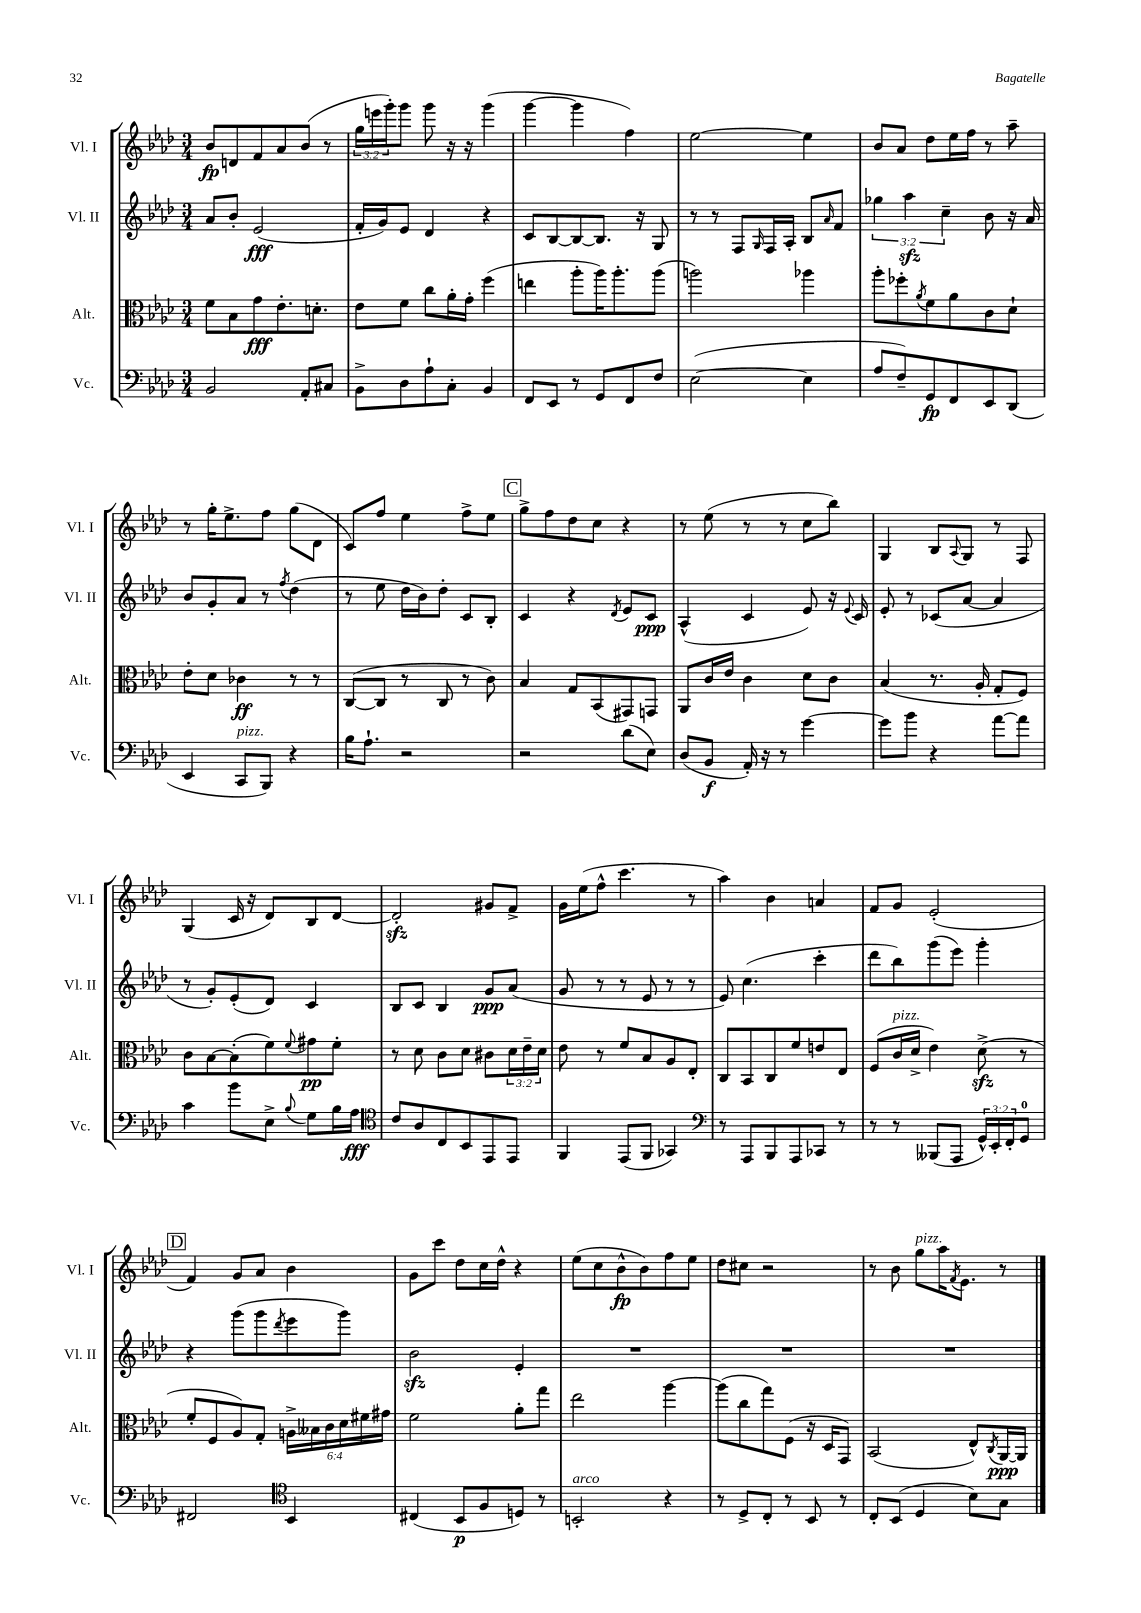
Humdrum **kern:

**kern	**dynam	**kern	**dynam	**kern	**dynam	**kern	**dynam
*part4	*part4	*part3	*part3	*part2	*part2	*part1	*part1
*staff4	*staff4	*staff3	*staff3	*staff2	*staff2	*staff1	*staff1
*I"Vc.	*	*I"Alt.	*	*I"Vl. II	*	*I"Vl. I	*
*I'Vc.	*	*I'Alt.	*	*I'Vl. II	*	*I'Vl. I	*
*clefF4	*	*clefC3	*	*clefG2	*	*clefG2	*
*k[b-e-a-d-]	*	*k[b-e-a-d-]	*	*k[b-e-a-d-]	*	*k[b-e-a-d-]	*
*M3/4	*	*M3/4	*	*M3/4	*	*M3/4	*
=123	=123	=123	=123	=123	=123	=123	=123
2BB-/	.	8f\L	.	8a-/L	.	8b-/L	fp
.	.	8B-\	.	8b-'/J	.	8dn/	.
.	.	8g\	fff	(2e-/	fff	8f/	.
.	.	8.e-'\	.	.	.	8a-/	.
8AA-'/L	.	.	.	.	.	(8b-/J	.
.	.	8.dn'\J	.	.	.	.	.
8C#X/J	.	.	.	.	.	8r	.
=124	=124	=124	=124	=124	=124	=124	=124
8BB-^\L	.	8e-\L	.	16f'/LL	.	24gg\LL	.
.	.	.	.	.	.	24eeen\	.
.	.	.	.	16g/J)	.	.	.
.	.	.	.	.	.	24ggg'\J)	.
8D-\	.	8f\J	.	8e-/J	.	8ggg\J	.
8A-`\	.	8cc\L	.	4d-/	.	8ggg\	.
8C'\J	.	16a-'\L	.	.	.	16r	.
.	.	16g'\JJ	.	.	.	16r	.
4BB-/	.	(4ff\	.	4r	.	(4ggg\	.
=125	=125	=125	=125	=125	=125	=125	=125
8FF/L	.	4een\	.	8c/L	.	[4ggg\	.
8EE-/J	.	.	.	[8B-/	.	.	.
8r	.	8aa-'\L	.	8B-/_	.	4ggg\]	.
8GG/L	.	16aa-\K)	.	8.B-/J]	.	.	.
.	.	8.aa-'\	.	.	.	.	.
8FF/	.	.	.	.	.	4ff\)	.
.	.	.	.	16r	.	.	.
8F/J	.	(8aa-\J	.	8G/	.	.	.
=126	=126	=126	=126	=126	=126	=126	=126
([2E-\	.	2aan\)	.	8r	.	[2ee-\	.
.	.	.	.	8r	.	.	.
.	.	.	.	8F/L	.	.	.
.	.	.	.	16qqG/	.	.	.
.	.	.	.	16F/L	.	.	.
.	.	.	.	16A-'/JJ	.	.	.
4E-\]	.	4aa-X\	.	8B-/L	.	4ee-\]	.
.	.	.	.	16qqa-/	.	.	.
.	.	.	.	8f/J	.	.	.
=127	=127	=127	=127	=127	=127	=127	=127
8A-/L	.	8aa-'\L	.	6gg-X\	.	8b-/L	.
8F~/)	.	8ff-X'\	.	.	.	8a-/J	.
.	.	.	.	6aa-zz\	.	.	.
.	.	8qa-/	.	.	.	.	.
8GG/	fp	8f\	.	.	.	8dd-\L	.
.	.	.	.	6cc~\	.	.	.
8FF/	.	8a-\	.	.	.	16ee-\L	.
.	.	.	.	.	.	16ff\JJ	.
8EE-/	.	8c\	.	8b-\	.	8r	.
(8DD-/J	.	8d-`\J	.	16r	.	8aa-~\	.
.	.	.	.	16a-/	.	.	.
!!LO:LB:g=z
=128	=128	=128	=128	=128	=128	=128	=128
4EE-/	.	8e-'\L	.	8b-/L	.	8r	.
.	.	8d-\J	.	8g'/	.	16gg'\KL	.
.	.	.	.	.	.	8.ee-^\	.
!LO:TX:a:i:t=pizz.	!	!	!	!	!	!	!
8CC/L	.	4c-X\	ff	8a-/J	.	.	.
8BBB-/J)	.	.	.	8r	.	8ff\J	.
.	.	.	.	8qff/	.	.	.
4r	.	8r	.	(4dd-\	.	(8gg\L	.
.	.	8r	.	.	.	8d-\J	.
=129	=129	=129	=129	=129	=129	=129	=129
16B-\KL	.	([8C/L	.	8r	.	8c/L)	.
8.A-`\J	.	.	.	.	.	.	.
.	.	8C/J]	.	8ee-\	.	8ff/J	.
2r	.	8r	.	16dd-\LL	.	4ee-\	.
.	.	.	.	16b-\J)	.	.	.
.	.	8C/	.	8dd-'\J	.	.	.
.	.	8r	.	8c/L	.	8ff^\L	.
.	.	8c\)	.	8B-'/J	.	8ee-\J	.
!!LO:REH:place=s1:t=C
=130	=130	=130	=130	=130	=130	=130	=130
2r	.	4B-/	.	4c/	.	8gg^\L	.
.	.	.	.	.	.	8ff\	.
.	.	8G/L	.	4r	.	8dd-\	.
.	.	(8BB-/	.	.	.	8cc\J	.
.	.	.	.	8qd-/	.	.	.
(8d-\L	.	8GG#X/)	.	8e-/L	.	4r	.
8E-\J)	.	8GGn/J	.	8c/J	ppp	.	.
=131	=131	=131	=131	=131	=131	=131	=131
(8D-/L	.	8AA-/L	.	(4A-^^/	.	8r	.
8BB-/J	f	16c/L	.	.	.	(8ee-\	.
.	.	16e-/JJ	.	.	.	.	.
16AA-'/)	.	4c\	.	4c/	.	8r	.
16r	.	.	.	.	.	.	.
8r	.	.	.	.	.	8r	.
[4g\	.	8d-\L	.	8e-/)	.	8cc\L	.
.	.	8c\J	.	16r	.	8bb-\J)	.
.	.	.	.	8qqe-/	.	.	.
.	.	.	.	16c/	.	.	.
=132	=132	=132	=132	=132	=132	=132	=132
8g\L]	.	(4B-/	.	8e-'/	.	4G/	.
8b-\J	.	.	.	8r	.	.	.
4r	.	8.r	.	(8c-X/L	.	8B-/L	.
.	.	.	.	.	.	8qqA-/	.
.	.	.	.	[8a-/J	.	8G/J	.
.	.	16A-'/	.	.	.	.	.
[8a-\L	.	8G'/L	.	4a-/]	.	8r	.
8a-\J]	.	8F/J)	.	.	.	8F/	.
!!LO:LB:g=z
=133	=133	=133	=133	=133	=133	=133	=133
4c\	.	8c\L	.	8r	.	(4G/	.
.	.	[8B-\	.	8g'/L)	.	.	.
8b-\L	.	(8B-'\]	.	(8e-'/	.	16c/	.
.	.	.	.	.	.	16r	.
8E-^\J	.	8f\)	.	8d-/J)	.	8d-/L)	.
8qqB-/	.	8qqf/	.	.	.	.	.
8G\L	.	8g#X\	pp	4c/	.	8B-/	.
16B-\L	.	8f'\J	.	.	.	[8d-/J	.
16A-\JJ	fff	.	.	.	.	.	.
=134	=134	=134	=134	=134	=134	=134	=134
*clefC4	*	*	*	*	*	*	*
8c/L	.	8r	.	8B-/L	.	2d-zz'/]	.
8A-/	.	8d-\	.	8c/J	.	.	.
8C/	.	8c\L	.	4B-/	.	.	.
8BB-/	.	8d-\J	.	.	.	.	.
8EE-/	.	8c#X\L	.	8g/L	ppp	8g#X/L	.
8EE-/J	.	24d-\L	.	(8a-/J	.	8f^/J	.
.	.	24e-~\	.	.	.	.	.
.	.	24d-\JJ	.	.	.	.	.
=135	=135	=135	=135	=135	=135	=135	=135
4FF/	.	8e-\	.	8g/	.	16g\LL	.
.	.	.	.	.	.	(16ee-\J	.
.	.	8r	.	8r	.	8ff^^\J	.
(8EE-/L	.	8f/L	.	8r	.	4.ccc\	.
8FF/J	.	8B-/	.	8e-/	.	.	.
4GG-X/)	.	8A-/	.	8r	.	.	.
.	.	8E-'/J	.	8r	.	8r	.
=136	=136	=136	=136	=136	=136	=136	=136
*clefF4	*	*	*	*	*	*	*
8r	.	8C/L	.	8e-/)	.	4aa-\)	.
8AAA-/L	.	8BB-/	.	(4.cc\	.	.	.
8BBB-/	.	8C/	.	.	.	4b-\	.
8AAA-/	.	8f/	.	.	.	.	.
8CC-X/J	.	8en/	.	4ccc'\	.	4an/	.
8r	.	8E-/J	.	.	.	.	.
=137	=137	=137	=137	=137	=137	=137	=137
8r	.	(8F/L	.	8ddd-\L	.	8f/L	.
!	!	!LO:TX:a:i:t=pizz.	!	!	!	!	!
8r	.	16c/L	.	8bb-\)	.	8g/J	.
.	.	16d-^/JJ	.	.	.	.	.
(8BBB--X/L	.	4e-\)	.	(8ggg\	.	(2e-'/	.
8AAA-/J	.	.	.	8eee-\J)	.	.	.
24GG^^/LL)	.	(8d-zz^\	.	4ggg'\	.	.	.
24EE-'/	.	.	.	.	.	.	.
24FF'/J	.	.	.	.	.	.	.
8GG/J	.	8r	.	.	.	.	.
!!LO:LB:g=z
!!LO:REH:place=s1:t=D
=138	=138	=138	=138	=138	=138	=138	=138
2FF#X/	.	8f'/L	.	4r	.	4f/)	.
.	.	8F/	.	.	.	.	.
.	.	8A-/)	.	(8ggg\L	.	8g/L	.
.	.	8G'/J	.	8ggg\	.	8a-/J	.
*clefC4	*	*	*	*	*	*	*
.	.	.	.	8qddd-/	.	.	.
4BB-/	.	24An^\LL	.	8eee-\	.	4b-\	.
.	.	24B--X\	.	.	.	.	.
.	.	24c\	.	.	.	.	.
.	.	24d-\	.	8ggg\J)	.	.	.
.	.	24f#X\	.	.	.	.	.
.	.	24g#X\JJ	.	.	.	.	.
=139	=139	=139	=139	=139	=139	=139	=139
(4C#X/	.	2f\	.	2b-zz\	.	8g\L	.
.	.	.	.	.	.	8ccc\J	.
8BB-/L	p	.	.	.	.	8dd-\L	.
8F/	.	.	.	.	.	16cc\L	.
.	.	.	.	.	.	16dd-^^\JJ	.
8Dn/J)	.	8a-'\L	.	4e-'/	.	4r	.
8r	.	8gg\J	.	.	.	.	.
=140	=140	=140	=140	=140	=140	=140	=140
!LO:TX:a:i:t=arco	!	!	!	!	!	!	!
2BBn'/	.	2ee-\	.	2.r	.	(8ee-\L	.
.	.	.	.	.	.	8cc\	.
.	.	.	.	.	.	8b-^^\	fp
.	.	.	.	.	.	8b-\)	.
4r	.	[4aa-\	.	.	.	8ff\	.
.	.	.	.	.	.	8ee-\J	.
=141	=141	=141	=141	=141	=141	=141	=141
8r	.	(8aa-\L]	.	2.r	.	8dd-\L	.
8D-^/L	.	8cc\	.	.	.	8cc#X\J	.
8C'/J	.	8gg\)	.	.	.	2r	.
8r	.	(8F\J	.	.	.	.	.
8BB-/	.	16r	.	.	.	.	.
.	.	16D-/KL	.	.	.	.	.
8r	.	8GG/J)	.	.	.	.	.
=142	=142	=142	=142	=142	=142	=142	=142
8C'/L	.	(2BB-/	.	2.r	.	8r	.
(8BB-/J	.	.	.	.	.	8b-\	.
!	!	!	!	!	!	!LO:TX:a:i:t=pizz.	!
4D-/	.	.	.	.	.	8gg\L	.
.	.	.	.	.	.	16aa-\K	.
.	.	.	.	.	.	8qf/	.
.	.	.	.	.	.	8.e-\J	.
8B-\L)	.	8E-^^/L)	.	.	.	.	.
.	.	8qC/	.	.	.	.	.
8G\J	.	[16AA-/L	ppp	.	.	8r	.
.	.	16AA-/JJ]	.	.	.	.	.
==	==	==	==	==	==	==	==
*-	*-	*-	*-	*-	*-	*-	*-
